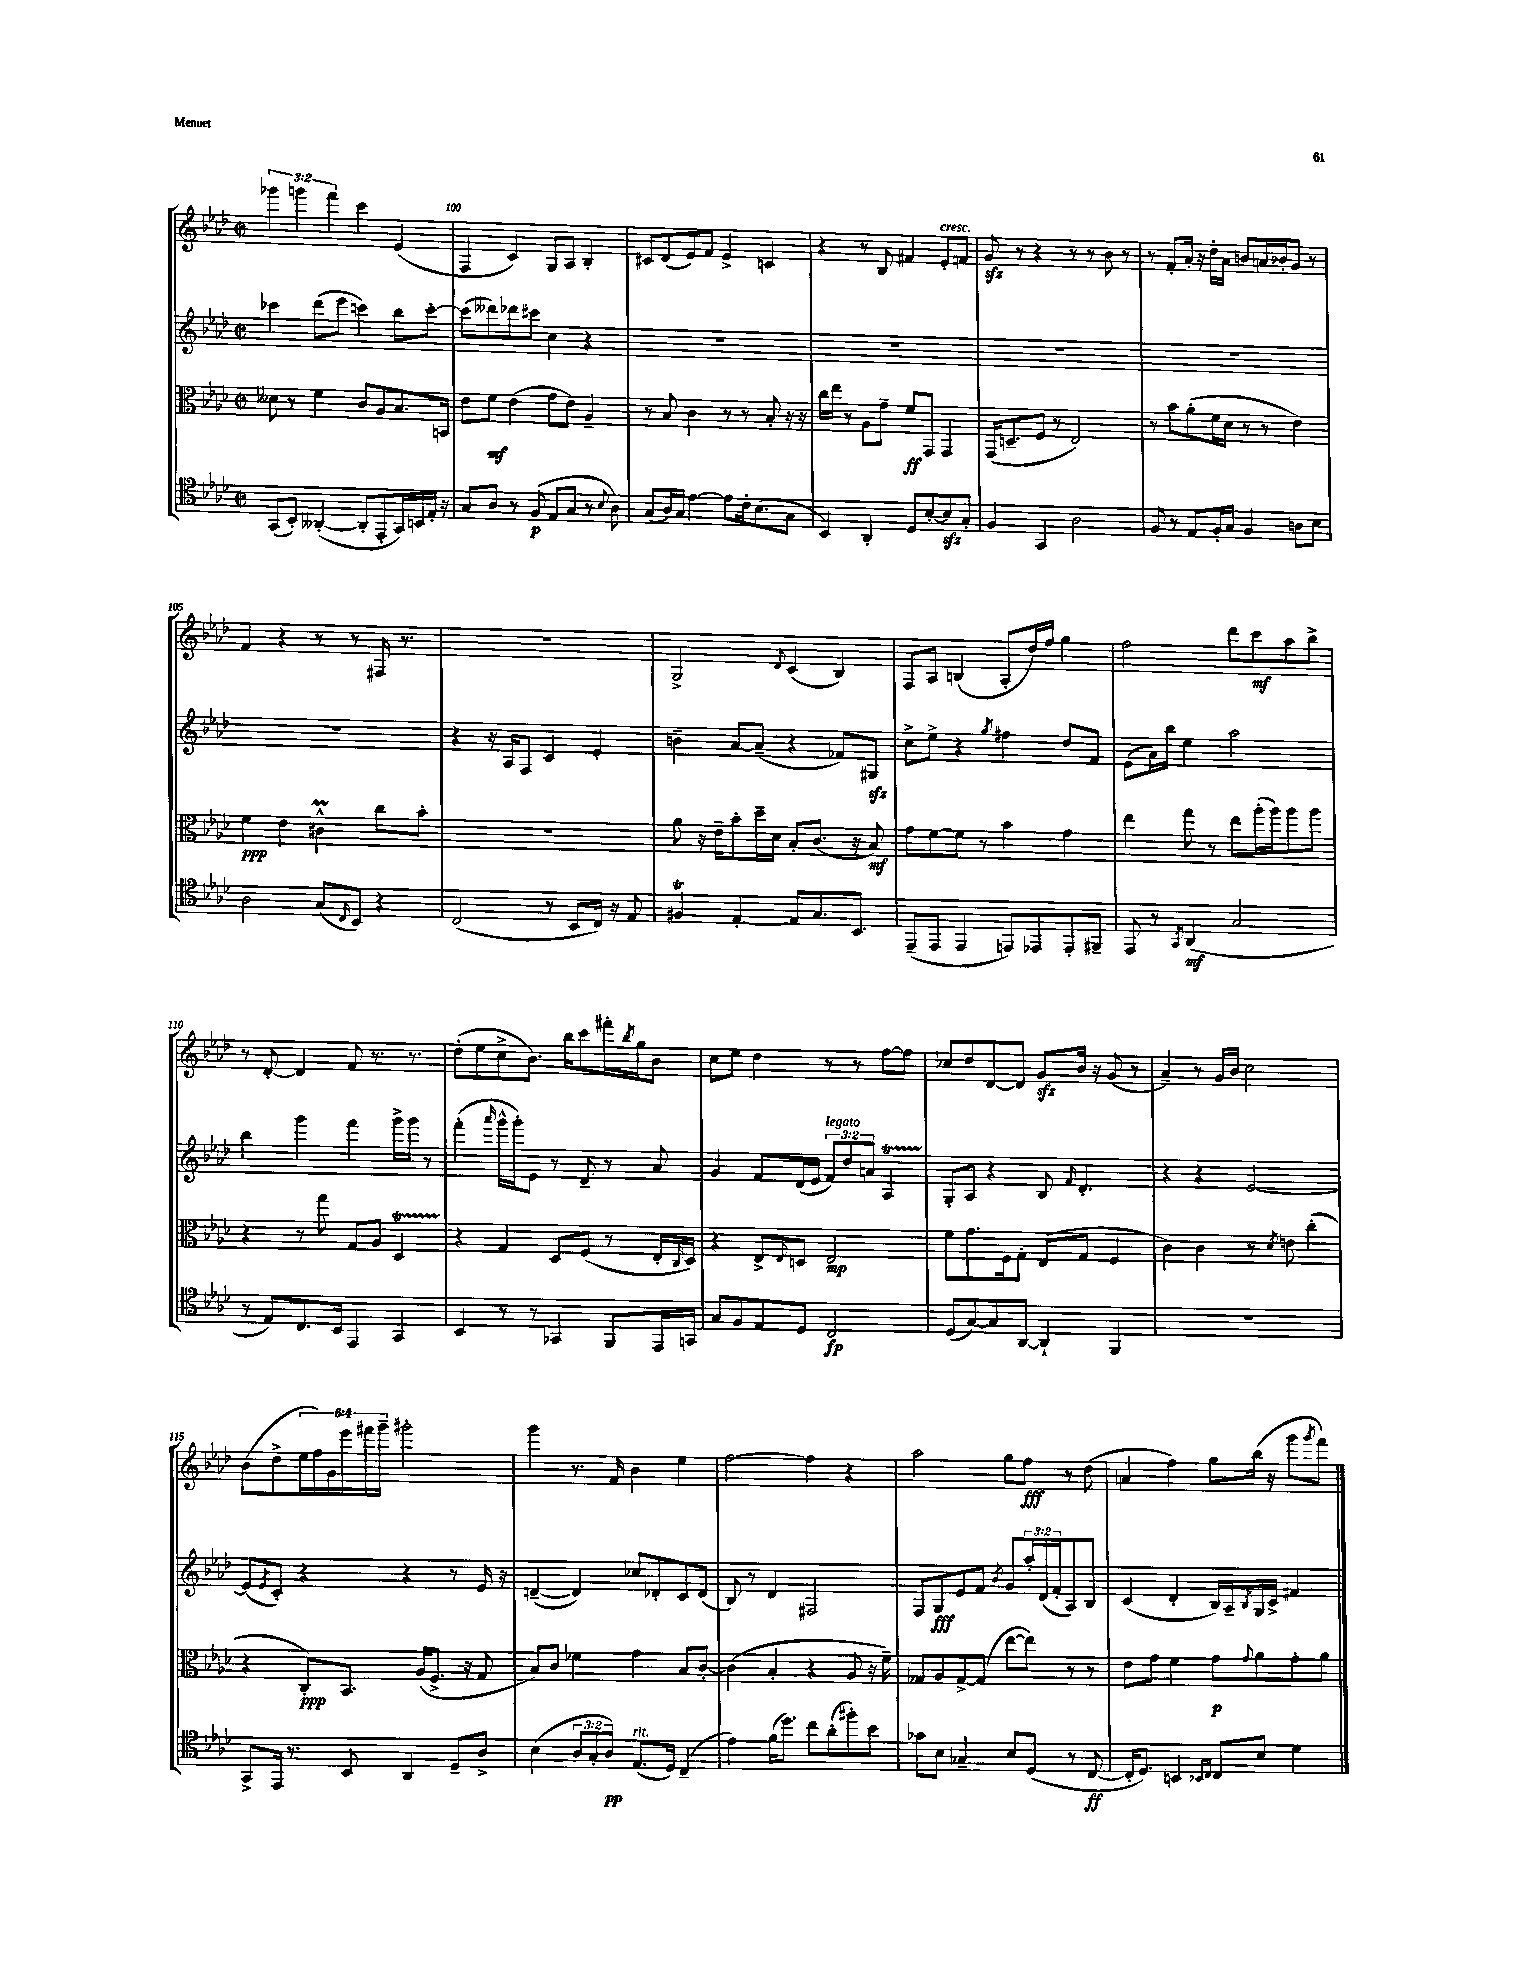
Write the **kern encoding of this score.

**kern	**kern	**kern	**kern
*staff4	*staff3	*staff2	*staff1
*clefC4	*clefC3	*clefG2	*clefG2
*k[b-e-a-d-]	*k[b-e-a-d-]	*k[b-e-a-d-]	*k[b-e-a-d-]
*M2/2	*M2/2	*M2/2	*M2/2
*met(c|)	*met(c|)	*met(c|)	*met(c|)
(8GG/L	8d--\	4ccc-\	6ggg-\
8BB-'/J)	8r	.	.
.	.	.	6ggg\
([4AA--'/	4f\	(8ddd-\L	.
.	.	.	6fff\
.	.	8eee-\J	.
8AA--'/]L	8c/L	4ccc\)	4ccc\
8EE-'/	8A-/	.	.
16GG/L)	8.B-/	8bb-\L	(4e-/
16BB/	.	.	.
16E-'/JJ	.	[8ccc'\J	.
16r	16BB/Jk	.	.
=	=	=	=
8G/L	8e-\L	(8ccc\]L	4F/
8A-/J	8f\J	8ddd--\)	.
8r	(4e-\	8ddd-\	4c/)
(8F/	.	8ccc#\J	.
8E-/L	8g\L	4cc\	8G/L
8G/J	8e-\J)	.	8A-/J
8r	4A-~/	4r	4B-'/
8qqB-/	.	.	.
8A-\)	.	.	.
=	=	=	=
(8G/L	8r	1r	8c#/L
16A-/L)	8B-/	.	(8d-/
16G/JJ	.	.	.
[4e-\	4c\	.	8e-/)
.	.	.	8f/J
8e-\]L	8r	.	4e-^/
16c'\k	8r	.	.
(8.B-\	.	.	.
.	8B-'/	.	4c/
8G\J	16r	.	.
.	16r	.	.
=	=	=	=
4BB-/)	16cc\LL	1r	4r
.	16ee-\JJ	.	.
.	8r	.	.
4AA-'/	8A-\L	.	8r
.	8g~\J	.	8B-/
8D-/L	8f/L	.	4f#/
[8B-'/	8GG/J	.	.
8B-/]	4GG/	.	8e-'/L
8G'/J	.	.	8f/J
=	=	=	=
4F/	(16GG/LK	1r	8g/
.	8.D~/	.	.
.	.	.	8r
4GG/	8F/J	.	4r
.	8r	.	.
2A-\	2E-/)	.	8r
.	.	.	8r
.	.	.	8b-\
.	.	.	8r
=	=	=	=
8F/	8r	1r	8r
8r	8b-\L	.	8f'/L
8E-/L	(8a-'\	.	16a-'/Jk
.	.	.	16r
16F'/L	16f\L	.	16dd-'\LL
16G/JJ	16d-\JJ	.	16a-\JJ
4F/	8r	.	8b/L
.	8r	.	16a/L
.	.	.	16b-'/J
8A\L	4e-\)	.	8g/J
8B-\J	.	.	8r
=	=	=	=
2A-\	4f\	1r	4f/
.	4e-\	.	4r
(8G/L	4c#^^\	.	8r
16qqC/	.	.	.
8BB-/J)	.	.	8r
4r	8cc\L	.	16F#/
.	.	.	8.r
.	8b-'\J	.	.
=	=	=	=
(2C/	1r	4r	1r
.	.	16r	.
.	.	16A-/LK	.
.	.	8F/J	.
8r	.	4c/	.
8BB-/L	.	.	.
16C/Jk)	.	4e-'/	.
16r	.	.	.
8E-/	.	.	.
=	=	=	=
4F#/	8a-\	4b~\	2G^/
.	16r	.	.
.	16e-~\LK	.	.
[4E-'/	8b-'\	[8a-/L	.
.	16dd-~\L	(8a-~/]J	.
.	16d-\JJ	.	.
.	.	.	8qqd-/
8E-/]L	8B-'/L	4r	(4c/
8.G/	(8.c/J	.	.
.	.	8f-/L)	4B-/)
8.BB-/J	16r	.	.
.	8B-/)	8G#/J	.
=	=	=	=
(8EE-~/L	8g\L	8cc^\L	8F/L
8EE-/J	[8f\	8ee-^\J	8A-/J
4EE-/	8f\]J	4r	(4B/
.	8r	.	.
.	.	8qgg/	.
8EE/L)	4b-\	4ff#\	8A-'/L
8EE-/	.	.	16dd-/L)
.	.	.	16ff/JJ
8EE-'/	4g\	8dd-/L	4gg\
8FF#~/J	.	8f/J	.
=	=	=	=
8EE-/	4ee-\	(8e-\L	2ff\
8r	.	16a-\L)	.
.	.	16bb-\JJ	.
8qGG/	.	.	.
(4AA-/	8gg\	4ee-\	.
.	8r	.	.
2G/	8ee-\L	2aa-\	8ddd-\L
.	(16aa-'\L	.	8ccc\
.	16aa-\J)	.	.
.	8aa-\	.	8aa-\
.	8aa-\J	.	8bb-^\J
=	=	=	=
8r	4r	4bb-\	8r
8E-/L)	.	.	[8d-'/
8.C/	8r	4ggg\	4d-/]
.	8gg\	.	.
16BB-/Jk	.	.	.
4EE-/	8G/L	4fff\	8f/
.	8A-/J	.	8.r
4GG/	4D-/	16ggg^\LL	.
.	.	16ggg\JJ	8.r
.	.	8r	.
=	=	=	=
4BB-/	4r	(4fff'\	(8dd-'\L
.	.	.	8ee-\
.	.	16qqaaa-/	.
8r	4G/	16ggg^^\LL	8cc^\
.	.	16ggg'\J)	.
8r	.	8e-\J	8.b-\J)
4GG-/	8D-/L	8r	.
.	.	.	16bb-\LK
.	(8F/J	8d-~/	8ccc\
8FF/L	8r	8r	16fff#'\L
.	.	.	8qbb-/
.	.	.	16gg\J
16EE-/L	16E-'/LL	8a-/	8b-\J
.	16qqC/	.	.
16GG/JJ	16D-/JJ)	.	.
=	=	=	=
8G/L	4r	4g/	8cc\L
8F/	.	.	8ee-\J
8E-/	8E-^/L	8f/L	4dd-\
.	8qqE-/	.	.
8D-/J	8D/J	(16d-/L	.
.	.	16e-/JJ	.
2C/	2E-/	12f/L)	8r
.	.	12dd-/	.
.	.	.	8r
.	.	12a/J	.
.	.	4A-/	[8ff\L
.	.	.	8ff\]J
=	=	=	=
(8D-/L	8f\L	8G'/L	8cc-/L
[8G/)	8.g\	8A-/J	8dd-/
8G/]	.	4r	[8d-/
.	16F\k	.	.
[8AA-/J	8G'\J	.	8d-/]J
4AA-`/]	(8E-/L	8B-/	8g/L
.	.	16qqf/	.
.	8G/J	4.d-'/	16b-/Jk
.	.	.	16r
4FF/	4F/	.	(8g/
.	.	.	8r
=	=	=	=
1r	4c\)	4r	4a-~/)
.	4c\	4r	8r
.	.	.	16g/LL
.	.	.	16b-/JJ
.	8r	[2e-/	2cc\
.	8qd-/	.	.
.	8e\	.	.
.	(4cc'\	.	.
=	=	=	=
8GG^/L	4r	(8e-/]L	(8b-\L
.	.	8qe-/	.
16EE-/Jk	.	8c'/J)	8dd-^\
8.r	.	.	.
.	8C'/L)	4r	24ee-\L
.	.	.	24ff\)
.	.	.	24g\
8BB-/	8.BB-/J	.	24eee-\
.	.	.	24fff#\
.	.	.	24ggg~\JJ
4AA-/	.	4r	2ggg#'\
.	(16A-/LK	.	.
.	8.F^/J	.	.
8D-~/L	.	8r	.
.	16r	.	.
8A-^/J	8G/	16e-/	.
.	.	16r	.
=	=	=	=
(4B-\	8B-/L)	([4d~/	4ggg\
.	8c/J	.	.
12A-/L	4f-\	4d/])	8.r
12G'/	.	.	.
12A-/J)	.	.	.
.	.	.	16f/
(8.E-/L	4g\	8cc-/L	4b-\
.	.	8d-'/	.
16D-/Jk)	.	.	.
(4C~/	8B-/L	8c/	4ee-\
.	[8c'/J	(8d-/J	.
=	=	=	=
4e-\)	(4c\]	8B-/)	[2ff\
.	.	8r	.
(16f\LK	4B-'/	4d-/	.
8.dd-\J)	.	.	.
8cc\L	4r	2F#/	4ff\]
(8a-'\	.	.	.
8ff#'\)	8A-/	.	4r
8b-\J	16r	.	.
.	16f~\)	.	.
=	=	=	=
8g-\L	8G-/L	8F/L	2aa-\
8B-\J	8A-/	8G/	.
4G-~/	[8G-^/	8e-/	.
.	(8G-/]J	8f/J	.
.	.	8qb-/	.
8B-/L	[8ee-\L	8g/L	8gg\L
(8D-/J	8ee-\]J)	24aa-'/L	8ff\J
.	.	(24d-/	.
.	.	24f'/J	.
8r	8r	8A-/)	8r
[8C/	8r	8B-/J	(8dd-\
=	=	=	=
16C'/]LK	8e-\L	(4c/	4a/
8.D-/J)	.	.	.
.	8g\J	.	.
4BB/	4f\	4d-'/	4ff\)
16qqBB-/LL	.	.	.
16qqC/JJ	.	.	.
8C/L	8g\L	16B-/LL)	8gg\L
.	.	16A-~/	.
.	8qqg/	8qB-/	.
8B-/J	8a-\	16G/	(16bb-\Jk
.	.	16c^/JJ	16r
4d-\	8g'\	4f#/	8ggg\L
.	.	.	8qggg/
.	8a-\J	.	8fff\J)
==	==	==	==
*-	*-	*-	*-
